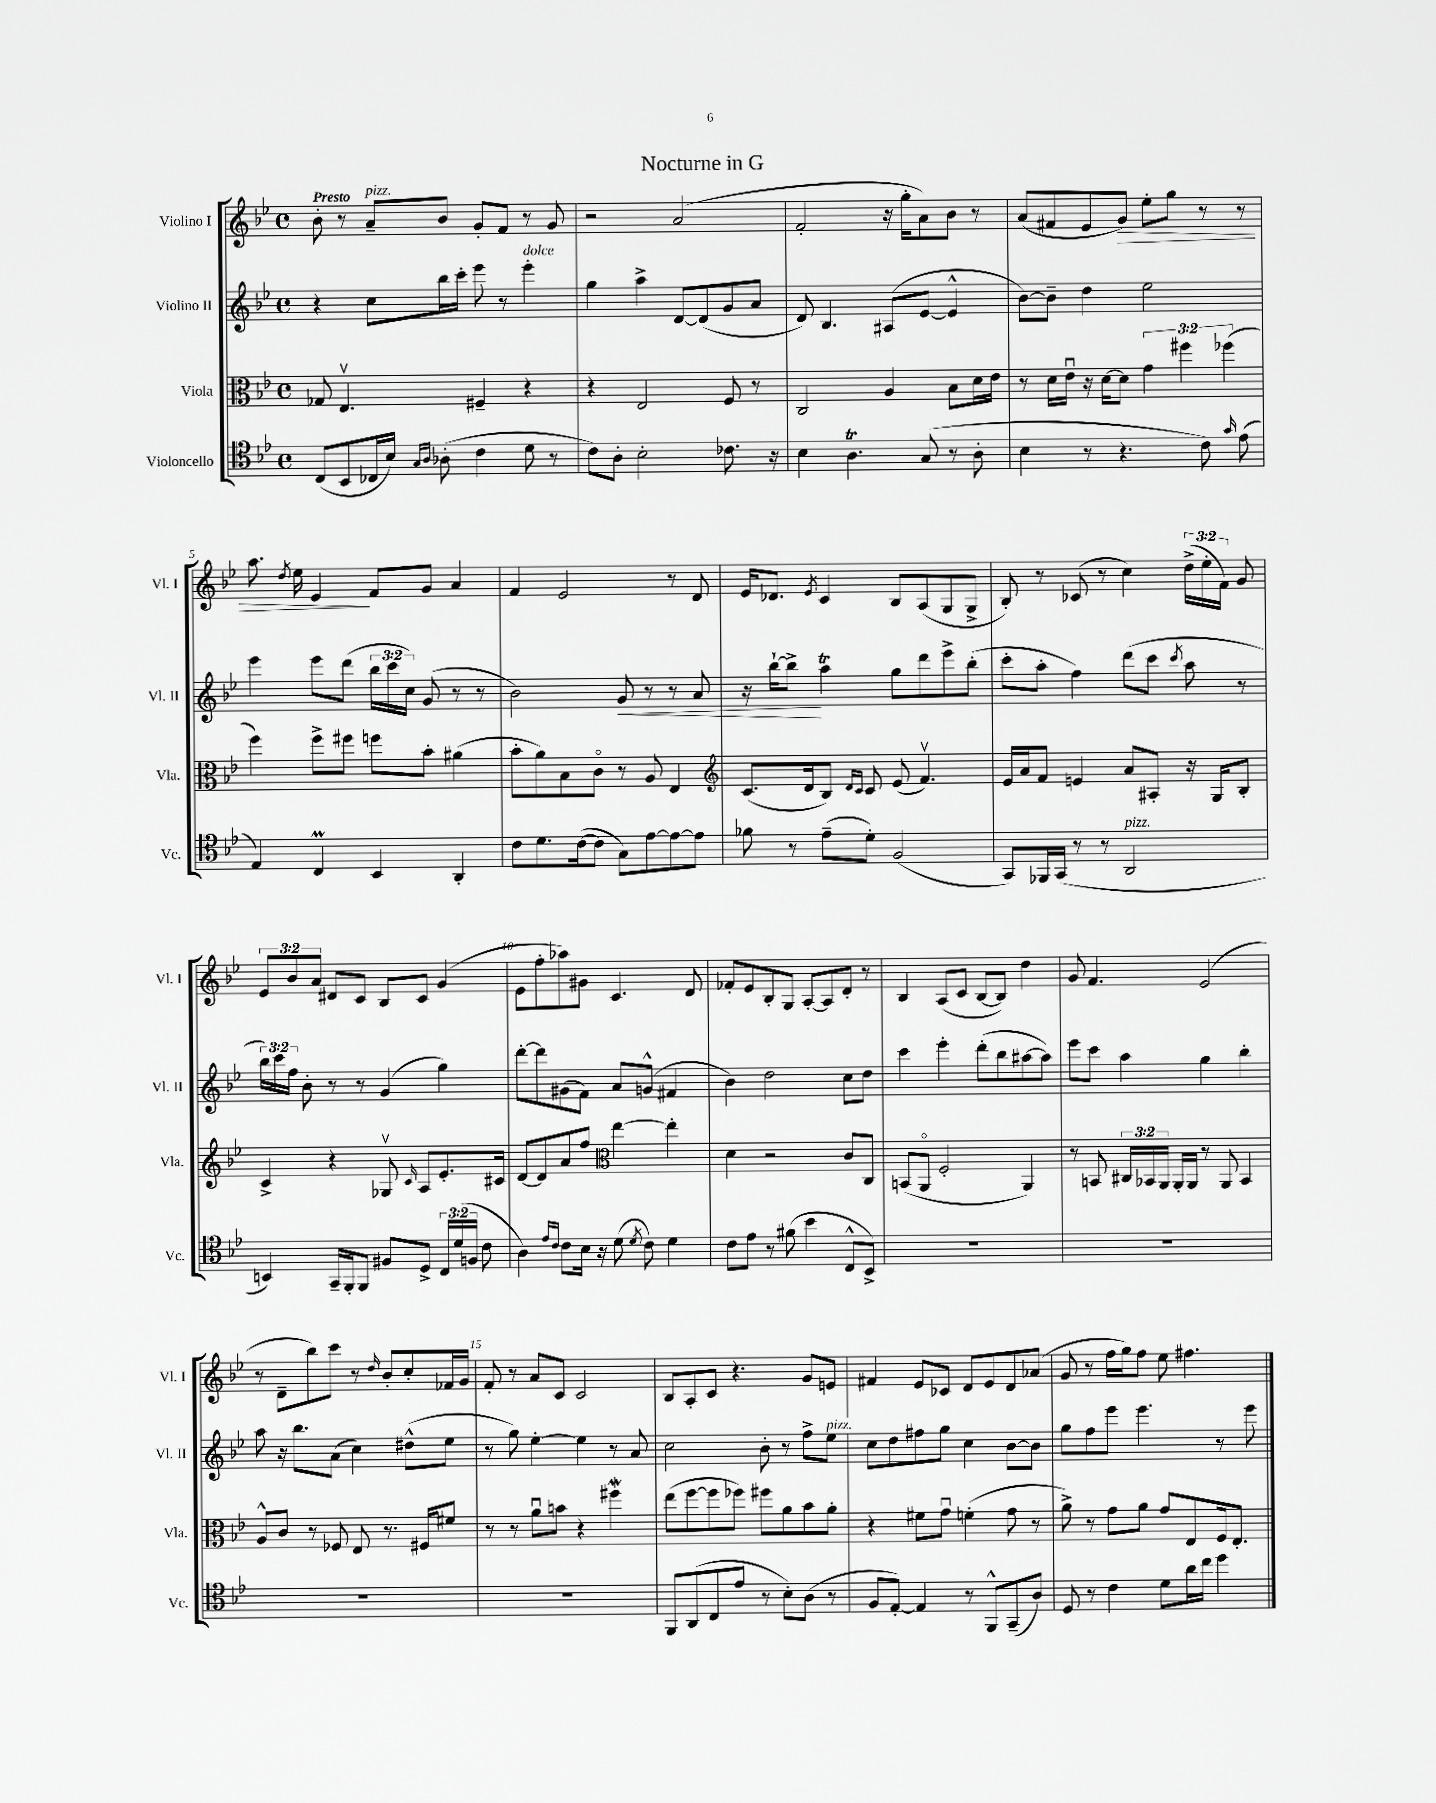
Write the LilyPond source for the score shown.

\header { title = "Nocturne in G" }
<<
\new StaffGroup <<
\new Staff = "s0" \with { instrumentName = "Violino I" shortInstrumentName = "Vl. I" } {
    \clef treble \key bes \major \defaultTimeSignature \time 4/4 \override Staff.TupletNumber.text = #tuplet-number::calc-fraction-text \tempo "Presto"
    \autoBeamOff bes'8-. r8 a'8[--^\markup { \italic "pizz." } bes'8] g'8[-. f'8] r8 g'8 |
    r2 a'2( |
    f'2-. r16 g''16[-. a'8) bes'8] r8 |
    a'8[( fis'8 ees'8 g'8]\>) ees''8[-. g''8] r8 r8 |
    a''8. \acciaccatura { d''8 } ees''16 ees'4\! f'8[ g'8] a'4 |
    f'4 ees'2 r8 d'8 |
    ees'16[ des'8.] \acciaccatura { ees'8 } c'4 bes8[ a8( g8 g8]-> |
    bes8-.) r8 ces'8( r8 c''4) \tuplet 3/2 { d''16[->( ees''16-. f'16]) } g'8 |
    \tuplet 3/2 { ees'8[ bes'8 a'8] } dis'8[ c'8] bes8[ c'8] g'4( |
    ees'8[ f''8-. aes''8) gis'8] c'4. d'8 |
    fes'8[-. ees'8 bes8-. g8] a8[~-. a8 d'8]-. r8 |
    bes4 a8[( c'8] bes8[~ bes8]) d''4 |
    g'8 f'4. ees'2( |
    r8 d'8[-- bes''8) c'''8] r8 \grace { d''16 } bes'8[-. c''8-. fes'16 g'16] |
    f'8-. r8 a'8[ c'8] c'2 |
    bes8[ a8-. c'8] r4. g'8[ e'8] |
    fis'4 ees'8[ ces'8] d'8[ ees'8 d'8 aes'8]( |
    g'8 r8 f''16[ g''16) f''8] ees''8 fis''4. \bar "|." |
}
\new Staff = "s1" \with { instrumentName = "Violino II" shortInstrumentName = "Vl. II" } {
    \clef treble \key bes \major \defaultTimeSignature \time 4/4 \override Staff.TupletNumber.text = #tuplet-number::calc-fraction-text
    \autoBeamOff r4 c''8[ bes''16 c'''16]-. ees'''8 r8 ees'''4-.^\markup { \italic "dolce" } |
    g''4 a''4-> d'8[~ d'8( g'8 a'8] |
    d'8) bes4. ais8[( ees'8]~ ees'4-^ |
    bes'8[~) bes'8]-- d''4 ees''2 |
    ees'''4 ees'''8[ d'''8]( \tuplet 3/2 { bes''16[ c'''16 c''16]) } g'8( r8 r8 |
    bes'2) g'8\< r8 r8 a'8 |
    r16 bes''16[~-! bes''8]->\! a''4\trill g''8[ d'''8 ees'''8-> bes''8]-.( |
    c'''8[-. a''8]-. f''4) d'''8[( c'''8] \acciaccatura { c'''8 } a''8 r8 |
    \tuplet 3/2 { bes''16[) c'''16 f''16] } bes'8-. r8 r8 g'4( g''4) |
    d'''8[~-. d'''8 gis'8( f'8]) a'8[ g'8]-^( fis'4 |
    bes'4) d''2 c''8[ d''8] |
    c'''4 ees'''4-. d'''8[-.( bes''8 ais''8~ ais''8]) |
    ees'''8[ c'''8] a''4 g''4 bes''4-. |
    a''8 r16 bes''8.[ a'8]( c''4) dis''8[-^( ees''8] |
    r8 g''8) ees''4~-. ees''4 r8 a'8 |
    c''2 bes'8-. r8 f''8[-> ees''8]^\markup { \italic "pizz." } |
    c''8[ d''8 fis''8 g''8] c''4 bes'8[~ bes'8] |
    g''8[ f''8 ees'''8] ees'''4. r8 ees'''8 \bar "|." |
}
\new Staff = "s2" \with { instrumentName = "Viola" shortInstrumentName = "Vla." } {
    \clef alto \key bes \major \defaultTimeSignature \time 4/4 \override Staff.TupletNumber.text = #tuplet-number::calc-fraction-text
    \autoBeamOff ges8 ees4.\upbow fis4-- r4 |
    r4 ees2 f8 r8 |
    c2 a4 bes8[ d'16 ees'16] |
    r8 d'16[ ees'16]\downbow r16 d'16[~ d'8] \tuplet 3/2 { g'4 fis''4 fes''4( } |
    f''4) f''8[-> fis''8] f''8[ bes'8]-. ais'4( |
    bes'8[-. a'8) bes8 c'8]\flageolet r8 a8 ees4 |
    \clef treble c'8.[( d'16 bes8]) \grace { d'16[ c'16] } c'8 ees'8( f'4.\upbow) |
    ees'16[ a'16 f'8] e'4 a'8[ ais8]-. r16 g16[ bes8]-. |
    c'4-> r4 ges8\upbow \grace { c'16 } a8[ ees'8.-. cis'16] |
    d'8[~ d'8 a'8 f''8] \clef alto ees''4~ ees''4-. |
    d'4 r2 c'8[ c8] |
    b,8[( a,8]\flageolet f2-. a,4) |
    r8 b,8 \tuplet 3/2 { cis16[ bes,16 a,16] } a,16[-. a,16] r8 a,8 bes,4 |
    a8[-^ c'8] r8 fes8 ees8 r8. fis16[ fis'8] |
    r8 r8 a'8[\downbow b'8] r4 fis''4\mordent |
    ees''8[( f''8~ f''8 fes''8]) fis''8[ a'8 bes'8 a'8]-. |
    r4 fis'8[ g'8]\downbow f'4-.( g'8 r8 |
    a'8->) r8 g'8[ a'8] g'8[ ees8 f16 ees8.]-. \bar "|." |
}
\new Staff = "s3" \with { instrumentName = "Violoncello" shortInstrumentName = "Vc." } {
    \clef tenor \key bes \major \defaultTimeSignature \time 4/4 \override Staff.TupletNumber.text = #tuplet-number::calc-fraction-text
    \autoBeamOff c8[( bes,8 ces16 bes16]) \grace { g16[ a16] } aes8-.( c'4 d'8 r8 |
    c'8[) a8]-. bes2-. ces'8. r16 |
    bes4 a4.\trill g8( r8 a8-. |
    bes4 r8 r4. c'8) \grace { g'16 } ees'8( |
    ees4) c4\prall bes,4 a,4-. |
    c'8[ d'8. c'16~( c'8] g8[) ees'8~ ees'8~ ees'8] |
    fes'8 r8 ees'8[--( d'8]-.) f2( |
    g,8[) fes,16 g,16]( r8 r8 a,2^\markup { \italic "pizz." } |
    b,4) g,16[-- f,16-. f,8] fis8[ d8]-> \tuplet 3/2 { c16[ d'16( f16] } c'8 |
    a4) \grace { ees'16[ c'16] } c'8[ bes16] r16 d'8( \acciaccatura { d'8 } c'8) d'4 |
    c'8[ ees'8] r8 fis'8( bes'4 c8[-^ bes,8]->) |
    R1 |
    R1 |
    R1 |
    R1 |
    f,8[ a,8( c8 ees'8] r8 bes8[-.) a8]( r8 |
    f8[ ees8]~-.) ees4 r8 f,8[-^ g,8--( a8]) |
    d8 r8 c'4 d'8[ a'16 c''16] d''4 \bar "|." |
}
>>
>>
\layout { \context { \Score \override BarNumber.break-visibility = ##(#f #t #t) barNumberVisibility = #(every-nth-bar-number-visible 5) } }
